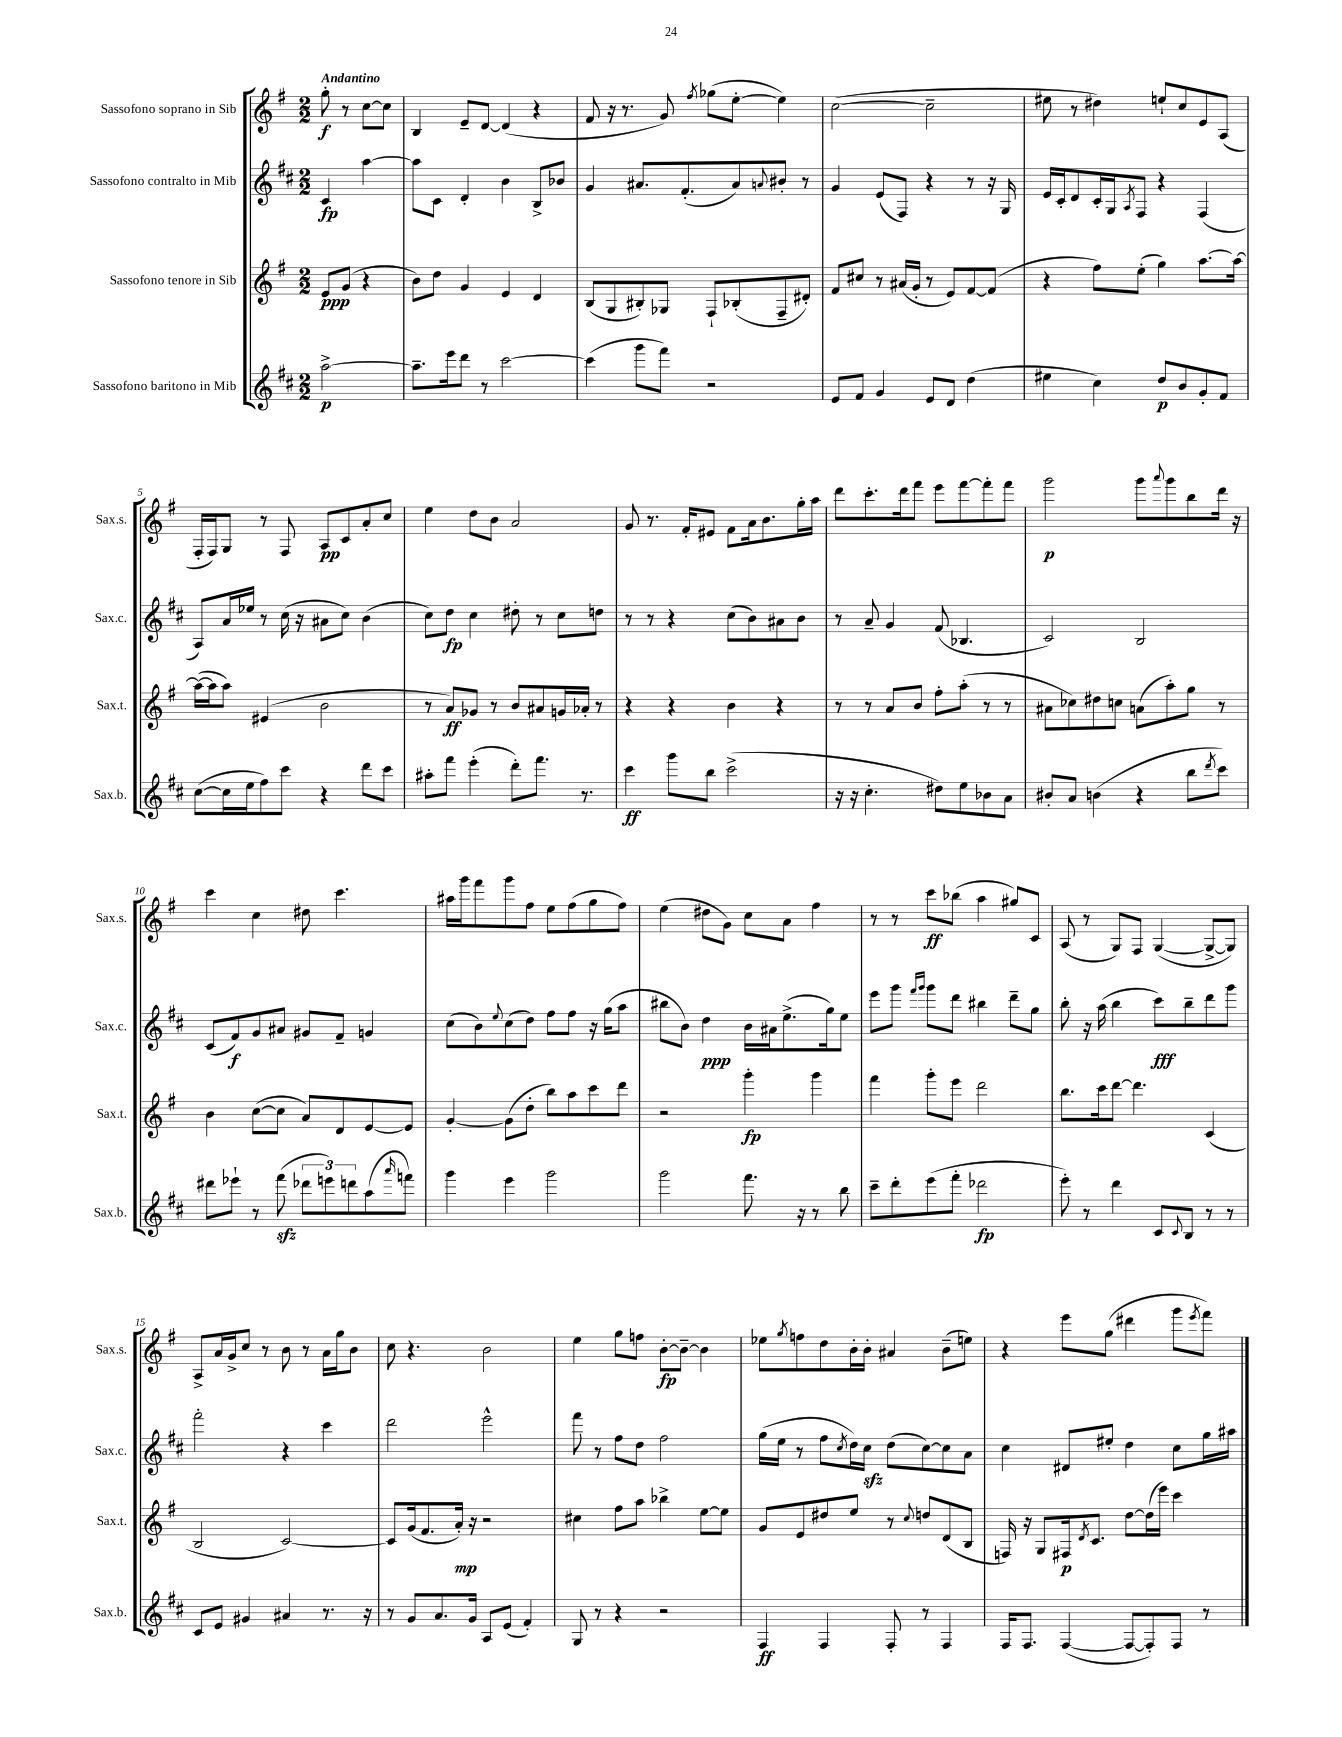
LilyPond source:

<<
\new StaffGroup <<
\new Staff = "s0" \with { instrumentName = "Sassofono soprano in Sib" shortInstrumentName = "Sax.s." } {
    \clef treble \key g \major \numericTimeSignature \time 2/2 \partial 2 \tempo "Andantino"
    g''8-.\f r8 c''8~ c''8 |
    b4 e'8-- d'8~ d'4( r4 |
    fis'8 r16 r8. g'8) \acciaccatura { fis''8 } ges''8( e''8~-. e''4) |
    c''2~( c''2-- |
    eis''8 r8 dis''4) e''8-! c''8 e'8 a8( |
    fis16-. fis16) g8 r8 fis8 a8\pp c'8 a'8-. c''8 |
    e''4 d''8 b'8 a'2 |
    g'8 r8. fis'16-. eis'8 fis'8 a'16 b'8. g''16-. a''16 |
    d'''8 c'''8.-. d'''16 fis'''8 e'''8 fis'''8~ fis'''8-. fis'''8 |
    g'''2\p g'''8 \appoggiatura { a'''8 } g'''8 b''8 d'''16 r16 |
    c'''4 c''4 dis''8 c'''4. |
    ais''16 g'''16 fis'''8 g'''8 fis''8 e''8 fis''8( g''8 fis''8) |
    e''4( dis''8 g'8) c''8 a'8 fis''4 |
    r8 r8 c'''8\ff bes''8( a''4 gis''8) c'8 |
    a8( r8 g8) fis8 g4~( g8~-> g8) |
    a8-> a'16 g'16-> c''8 r8 b'8 r8 a'16 g''16 b'8 |
    c''8 r4. b'2 |
    e''4 g''8 f''8 b'8~-.\fp b'8~-- b'4 |
    ees''8 \acciaccatura { g''8 } f''8 d''8 b'16-. b'16-. ais'4 b'8--( e''8) |
    r4 e'''8 g''8( dis'''4 g'''8 \acciaccatura { e'''8 } fis'''8) \bar "|." |
}
\new Staff = "s1" \with { instrumentName = "Sassofono contralto in Mib" shortInstrumentName = "Sax.c." } {
    \clef treble \key d \major \numericTimeSignature \time 2/2 \partial 2
    cis'4\fp a''4~ |
    a''8 cis'8 d'4-. b'4 b8-> bes'8 |
    g'4 ais'8. fis'8.-.( ais'8) \appoggiatura { a'8 } bis'8-. r8 |
    g'4 e'8( fis8) r4 r8 r16 g16 |
    e'16 cis'16-. d'8 cis'16-. g16 \acciaccatura { a8 } fis8 r4 fis4( |
    a8) a'16 ees''16 r8 cis''16( r16 ais'8 cis''8) b'4( |
    cis''8) d''8\fp cis''4 dis''8-. r8 cis''8 d''8 |
    r8 r8 r4 cis''8( b'8) ais'8 b'8 |
    r8 a'8-- g'4 fis'8( bes4. |
    cis'2) b2 |
    cis'8( fis'8\f) g'8 ais'8 gis'8 fis'8-- g'4 |
    cis''8( b'8) \appoggiatura { e''8 } cis''8( d''8) fis''8 fis''8 r16 g''16( a''8 |
    bis''8 b'8) d''4\ppp b'16 ais'16 e''8.->( g''16) e''8 |
    e'''8 g'''8 \grace { fis'''16 g'''16 } g'''8 d'''8 bis''4 d'''8-- g''8 |
    b''8-. r16 a''16( b''4 cis'''8\fff) b''8-- d'''8 g'''8 |
    fis'''2-. r4 cis'''4 |
    d'''2 e'''2-^ |
    fis'''8 r8 fis''8 d''8 fis''2 |
    g''16( e''16 r8 fis''8 \acciaccatura { cis''8 } d''16) cis''16\sfz d''8( cis''8~) cis''8 a'8 |
    cis''4 dis'8 eis''8-. d''4 cis''8 g''16 ais''16 \bar "|." |
}
\new Staff = "s2" \with { instrumentName = "Sassofono tenore in Sib" shortInstrumentName = "Sax.t." } {
    \clef treble \key g \major \numericTimeSignature \time 2/2 \partial 2
    e'8\ppp g'8( r4 |
    b'8) d''8 g'4 e'4 d'4 |
    b8( g8 bis8-.) ges8 fis8-! bes8-.( fis8-- dis'8-.) |
    fis'8 cis''8 r8 ais'16( g'16-. r8 e'8) fis'8~ fis'8( |
    r4 fis''8) e''8-.( g''4) a''8.~ a''16~ |
    a''16~( a''16 a''8) eis'4( b'2 |
    r8 a'8\ff) ges'8 r8 b'8 ais'8 g'16 aes'16-. r8 |
    r4 r4 b'4 r4 |
    r8 r8 a'8 b'8 fis''8-. a''8-.( r8 r8 |
    ais'8 ces''8) dis''8 c''8 a'8( a''8-.) g''8 r8 |
    b'4 c''8~( c''8 a'8) d'8 e'8~ e'8 |
    g'4~-. g'8( d''8-. b''8) a''8 c'''8 d'''8 |
    r2 g'''4-.\fp g'''4 |
    fis'''4 g'''8-. e'''8 d'''2 |
    b''8. c'''16 d'''8~ d'''4. c'4( |
    b2 c'2~) |
    c'8 g'16( fis'8. a'16-.\mp) r16 r2 |
    cis''4 fis''8 a''8 bes''4-> e''8~ e''8 |
    g'8 e'8 dis''8 e''8 r8 \appoggiatura { c''8 } d''8 d'8( b8 |
    f16) r16 g8 fis16\p \acciaccatura { d'8 } c'8. d''8~ d''16( e'''16) c'''4 \bar "|." |
}
\new Staff = "s3" \with { instrumentName = "Sassofono baritono in Mib" shortInstrumentName = "Sax.b." } {
    \clef treble \key d \major \numericTimeSignature \time 2/2 \partial 2
    a''2~->\p |
    a''8.-- e'''16 d'''8 r8 cis'''2~ |
    cis'''4( g'''8 fis'''8) r2 |
    e'8 fis'8 g'4 e'8 d'8 d''4( |
    eis''4 cis''4) d''8\p b'8 g'8-. fis'8 |
    cis''8~( cis''16 e''16 fis''8) cis'''8 r4 d'''8 cis'''8 |
    ais''8-. fis'''8 e'''4-.( d'''8-.) fis'''8. r8. |
    cis'''4\ff g'''8 b''8 cis'''2->( |
    r16 r16 cis''4.-. dis''8) e''8 bes'8 a'8 |
    bis'8-. a'8 b'4( r4 b''8 \acciaccatura { d'''8 } cis'''8) |
    dis'''8 ees'''8-! r8 fis'''8\sfz( \tuplet 3/2 { des'''8 e'''8) d'''8 } a''8( \grace { a'''16 } f'''8) |
    g'''4 e'''4 g'''2 |
    g'''2 fis'''8. r16 r8 b''8 |
    cis'''8-- d'''8-. e'''8( fis'''8-. des'''2\fp |
    e'''8-.) r8 d'''4 cis'8 \appoggiatura { cis'8 } b8 r8 r8 |
    cis'8 e'8 gis'4 ais'4 r8. r16 |
    r8 g'8 a'8. g'16 a8 e'8( fis'4-.) |
    g8 r8 r4 r2 |
    fis4\ff fis4 fis8-. r8 fis4 |
    fis16 fis8. fis4~( fis8~ fis8-.) fis8 r8 \bar "|." |
}
>>
>>
